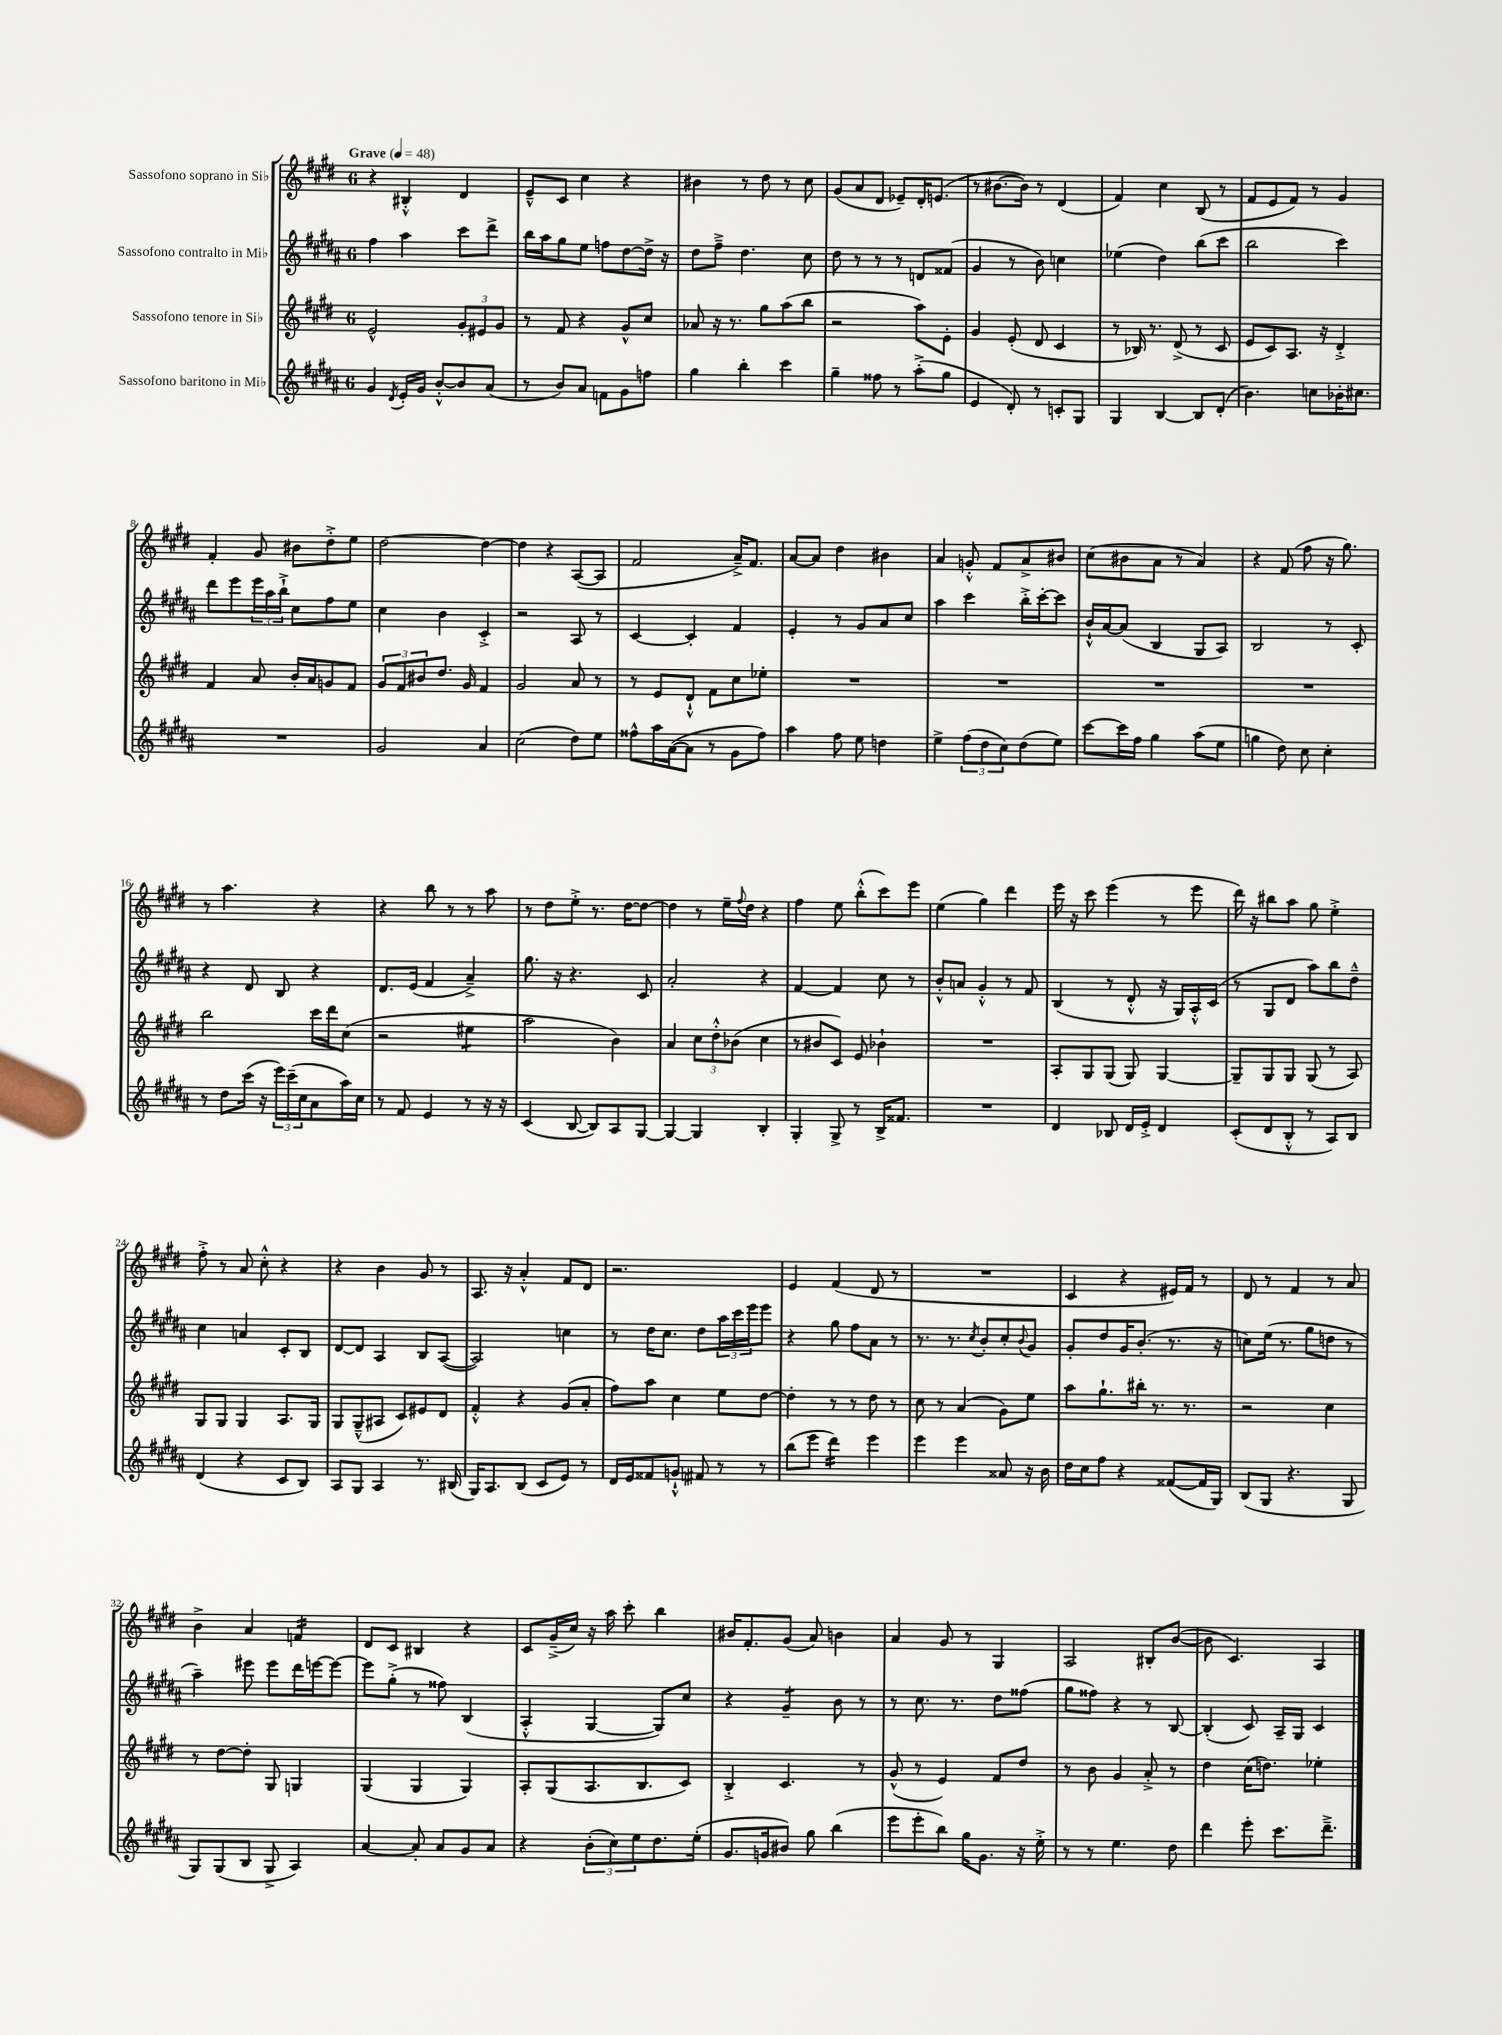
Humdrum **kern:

**kern	**kern	**kern	**kern
*staff4	*staff3	*staff2	*staff1
*clefG2	*clefG2	*clefG2	*clefG2
*k[f#c#g#d#a#]	*k[f#c#g#d#]	*k[f#c#g#d#a#]	*k[f#c#g#d#]
*M6/8	*M6/8	*M6/8	*M6/8
*MM48	*MM48	*MM48	*MM48
4g#	2e^^	4ff#	4r
8qd#	.	.	.
16e'	.	4aa#	4B#'^^
16g#	.	.	.
[8b'^^	.	.	.
8b]	12g#'	8ccc#	4d#
.	12e#	.	.
(8a#	.	8ddd#^	.
.	12g#	.	.
=	=	=	=
8r	8r	16bb	8e~^^
.	.	16aa#	.
8b)	8f#	8gg#	8c#
8a#	4r	8ee	4cc#
8f	.	8ff	.
8g#	8g#^^	[8dd#	4r
8ff	8cc#	16dd#^]	.
.	.	16r	.
=	=	=	=
4gg#	8a-	8dd#	4b#
.	16r	8ff#~^	.
.	8.r	.	.
4bb'	.	4.dd#	8r
.	8gg#	.	8dd#
4ccc#	(8aa	.	8r
.	8bb	8cc#	8cc#
=	=	=	=
4gg#~	2r	8dd#	(8g#
.	.	8r	8a
8ff##	.	8r	8d#
8r	.	8r	8e-~)
(8aa#'^	8aa)	8d	16d#'
.	.	.	(8.e
8gg#	8e'	(8f##	.
=	=	=	=
4e	4g#	4g#	8r
.	.	.	[8.b#
8d#')	(8e'	8r	.
.	.	.	16b#])
8r	8d#	8b)	8r
8c'	4c#	4cc	(4d#
8G#	.	.	.
=	=	=	=
4G#	8r	(4ee-	4f#)
.	16B-)	.	.
.	8.r	.	.
[4B	.	4dd#)	4cc#
.	(8d#^	.	.
8B]	8r	(8bb	(8B
(8d#'	8c#	8ccc#	8r
=	=	=	=
4.b)	8e	2bb	8f#
.	8c#)	.	8e
.	8.A	.	8f#)
8cc	.	.	8r
.	16r	.	.
16b-'	4d#'^	4ccc#)	4g#
8.cc#	.	.	.
=	=	=	=
2.r	4f#	8ddd#	4f#'
.	.	8eee	.
.	8a	24eee	8g#
.	.	24aa#	.
.	.	24bb`^	.
.	16b'	8cc#	8b#
.	16a	.	.
.	8g	8ff#	8dd#'^
.	8f#	8ee	8ee
=	=	=	=
2g#	12g#	4cc#	[2dd#
.	12f#	.	.
.	12b#	.	.
.	8.dd#	4b	.
.	16g#	.	.
4a#	4f#	4c#'^	4dd#_
=	=	=	=
(2cc#	2g#	2r	4dd#]
.	.	.	4r
8dd#)	8a	8A#	([8A
8ee	8r	8r	8A]
=	=	=	=
8ff##^^	8r	[4c#	2f#
16aa#	8e	.	.
([16a#	.	.	.
8a#]	8d#`^^	4c#']	.
8r	8f#	.	.
8g#	8cc#	4f#	16a~^)
.	.	.	8.f#
8ff##)	8ee-'	.	.
=	=	=	=
4aa#	2.r	4e'	[8a
.	.	.	8a]
8ff#	.	8r	4dd#
8ee	.	8g#	.
4dd	.	8a#	4b#
.	.	8cc#	.
=	=	=	=
4ee^	2.r	4aa#	4a
(12ff#	.	4ccc#	8g'^^
12dd#	.	.	.
.	.	.	8f#
12cc#)	.	.	.
(8dd#	.	16bb'^	8a^
.	.	[16ccc#'	.
8ee)	.	8ccc#]	8b#
=	=	=	=
[8ccc#	2.r	16b`^^	(8cc#
.	.	[16a#	.
16ccc#]	.	(8a#]	8b#
16ff#	.	.	.
4gg#	.	4B	8a
.	.	.	8r
(8aa#	.	8G#	4a)
8ee	.	8A#)	.
=	=	=	=
4gg	2.r	2B	4r
8dd#)	.	.	(8f#
8cc#	.	.	8ff#
4cc#'	.	8r	16r
.	.	.	8.gg#)
.	.	8c#'	.
=	=	=	=
8r	2bb	4r	8r
8dd#	.	.	4.aa
(16ccc#	.	8d#	.
16r	.	.	.
24eee)	.	8B	.
(24ccc#~	.	.	.
24cc#	.	.	.
8a#	16ccc#	4r	4r
.	16ddd#	.	.
16aa#)	(8cc#	.	.
16cc#	.	.	.
=	=	=	=
8r	2r	8.d#	4r
8f#	.	.	.
.	.	(16e	.
4e	.	4f#	8bb
.	.	.	8r
8r	4ee#	4a#~^)	8r
16r	.	.	8aa
16r	.	.	.
=	=	=	=
(4c#	2aa	8.gg#	8r
.	.	.	8dd#
.	.	16r	.
[8B	.	4.r	8ee'^
8B])	.	.	8.r
8A#	4b)	.	.
.	.	.	[16dd#
[8G#	.	8c#	8dd#_
=	=	=	=
4G#_	4a	2a#'	4dd#]
4G#]	12cc#	.	8r
.	12dd#'^^	.	.
.	.	.	16ee~
.	(12b-	.	.
.	.	.	8qqff#
.	.	.	16dd#
4B'	4cc#	4r	4r
=	=	=	=
4G#'	8r	[4f#	4ff#
.	8b#	.	.
8G#^	8c#)	4f#]	8ee
8r	8e	.	(8bb'^^
16B^	4b-`	8cc#	8ccc#)
8.f##	.	.	.
.	.	8r	8eee
=	=	=	=
2.r	2.r	8b'^^	(4ee
.	.	8a	.
.	.	4g#'^^	4gg#)
.	.	8r	4ddd#
.	.	8f#	.
=	=	=	=
4d#	8A'	(4B	16eee
.	.	.	16r
.	8G#	.	8ccc#
8B-	(8G#	8r	(4eee
16d#	8G#)	8d#'^^	.
16e'^	.	.	.
4d#	[4G#	16r	8r
.	.	16G#)	.
.	.	16A#'^^	8eee
.	.	(16c#	.
=	=	=	=
(8c#'	8G#~]	8r	16ddd#)
.	.	.	16r
8d#	8G#	8G#	8bb#
8B'^^	8G#	8d#	8aa
8r	(8G#	8aa#)	8gg#
8A#)	8r	8bb	4ee'^
8B	8A)	8dd#~^^	.
=	=	=	=
(4d#	8G#	4cc#	8ff#'^
.	8G#	.	8r
4r	4G#	4a	8a
.	.	.	8cc#'^^
8c#	8.A	8c#'	4r
8B)	.	8B	.
.	16G#	.	.
=	=	=	=
8A#	8G#	[8d#	4r
8G#	(8G#~^^	8d#]	.
4A#	8A#	4A#	4b
.	8c#)	.	.
8.r	8e#	8B	8g#
.	8d#	([8A#	8r
(16B#	.	.	.
=	=	=	=
16G#)	4f#'^^	2A#])	8.A
8.A#	.	.	.
.	.	.	16r
(8B	4r	.	4a'^^
8c#	.	.	.
8e)	(8g#	4cc	8f#
8r	8a'	.	8d#
=	=	=	=
16d#	8ff#)	8r	2.r
16e	.	.	.
8f##	8aa	16dd#	.
.	.	8.cc#	.
8g`^^	4cc#	.	.
8f#	.	8dd#	.
8r	8ee	24aa#	.
.	.	24ccc#	.
.	.	24eee	.
8r	[8dd#	8eee	.
=	=	=	=
(8bb	4dd#']	4r	4e
8eee	.	.	.
4ddd#)	8r	8gg#	(4f#
.	8r	8ff#	.
4eee	8dd#	8a#	8d#
.	8r	8r	8r
=	=	=	=
4eee	8cc#	8.r	2.r
.	8r	.	.
.	.	8.r	.
4eee	(4a	.	.
.	.	8qcc#	.
.	.	8b'	.
8a##	8g#)	8cc#'	.
.	.	8qqb	.
16r	8ee	8g#	.
16b	.	.	.
=	=	=	=
16dd#	8aa	8g#'	4c#
16cc#	.	.	.
8ff#	8.gg#`	8dd#	.
4r	.	16g#	4r
.	16bb#'	(8.b'	.
.	8.r	.	.
([8f##	.	8.r	16e#)
.	8.r	.	16f#
16f##]	.	.	8r
16G#)	.	16r	.
=	=	=	=
(8B	2r	8cc)	8d#
8G#	.	(16ee	8r
.	.	8.r	.
4.r	.	.	4f#
.	.	8gg#	.
.	4cc#	8dd	8r
8G#	.	8r	8a
=	=	=	=
8G#)	8r	4aa#~)	4b^
(8G#	[8dd#	.	.
8B	8dd#']	8eee#	4a
8G#^	8G#	8eee#	.
4A#)	4G	16ddd#	4f
.	.	[16eee	.
.	.	8eee_	.
=	=	=	=
[4a#	(4G#	8eee]	8d#
.	.	(8gg#'^	8c#
8a#']	4G#	8r	4B#
8a#	.	8ff##)	.
8g#	4G#)	(4B	4r
8a#	.	.	.
=	=	=	=
4r	8A'	4A#'^^	8c#
.	(8G#	.	(16g#~^
.	.	.	16cc#)
(12b'	8.A	[4G#	16r
.	.	.	16aa
12cc#)	.	.	.
.	.	.	8ccc#'
12ee	.	.	.
.	8.B	.	.
8.dd#	.	8G#])	4bb
.	8c#)	8cc#	.
(16ee'	.	.	.
=	=	=	=
8.g#	4B'^	4r	16b#
.	.	.	8.f#'
16g	.	.	.
8b#)	4.c#	4g#~	(8g#
8gg#	.	.	8a)
(4bb	.	8b	4b
.	8r	8r	.
=	=	=	=
8eee	(8g#^^	8r	4a
8eee'	8r	8.cc#	.
8bb)	4e)	.	8g#
.	.	8.r	.
16gg#	.	.	8r
8.g#	.	.	.
.	8f#	8dd#	4G#
16r	8dd#	(8ff##	.
16ee'^	.	.	.
=	=	=	=
8r	8r	8gg#	2A
8r	8b	8ff##)	.
4.ee	4g#	4r	.
.	8a'^	8r	8B#'
8dd#	8r	[8B	([8b
=	=	=	=
4ddd#	4dd#	(4B']	8b]
.	.	.	4.c#)
8eee'	(16cc#	8c#)	.
.	8.dd)	.	.
8.ccc#	.	16A#~	.
.	.	16G#	.
.	4ee-'	4c#	4A
8.ddd#~^	.	.	.
==	==	==	==
*-	*-	*-	*-
